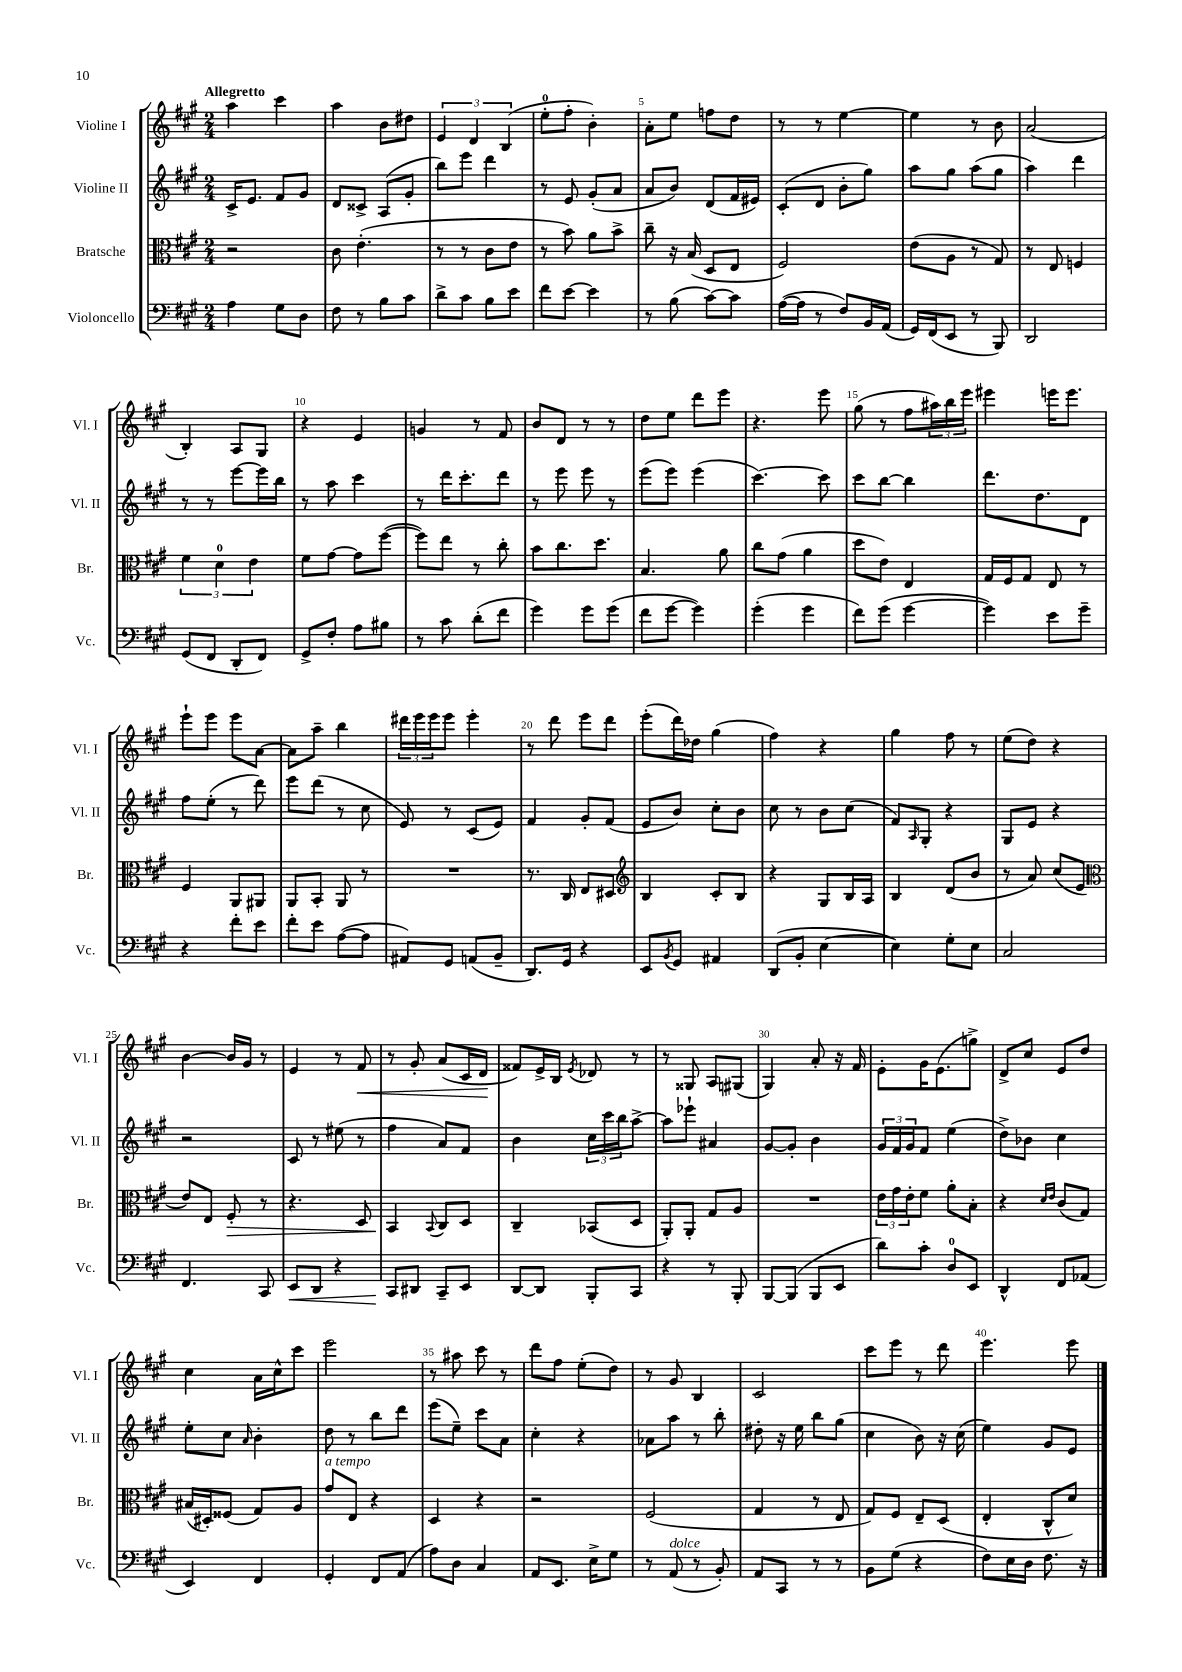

**kern	**kern	**kern	**kern
*staff4	*staff3	*staff2	*staff1
*clefF4	*clefC3	*clefG2	*clefG2
*k[f#c#g#]	*k[f#c#g#]	*k[f#c#g#]	*k[f#c#g#]
*M2/4	*M2/4	*M2/4	*M2/4
4A	2r	16c#^	4aa
.	.	8.e	.
8G#	.	8f#	4ccc#
8D	.	8g#	.
=	=	=	=
8F#	8c#	8d	4aa
8r	(4.e'	8c##^	.
8B	.	(8A	8b
8c#	.	8g#'	8dd#
=	=	=	=
8d^	8r	8bb)	6e
8c#	8r	8eee	.
.	.	.	6d
8B	8c#	4ddd	.
.	.	.	(6B
8e	8e	.	.
=	=	=	=
8f#	8r	8r	8ee'
[8e	8b)	8e	8ff#'
4e]	8a	(8g#'	4b')
.	8b^	8a	.
=	=	=	=
8r	8cc#~	8a	8a'
(8B	16r	8b)	8ee
.	(16B	.	.
[8c#)	8D	(8d	8ff
8c#]	8E	16f#	8dd
.	.	16e#)	.
=	=	=	=
([16A	2F#)	(8c#'	8r
16A]	.	.	.
8r	.	8d	8r
8F#)	.	8b'	[4ee
16BB	.	8gg#)	.
(16AA	.	.	.
=	=	=	=
16GG#)	(8e	8aa	4ee]
(16FF#	.	.	.
8EE	8A	8gg#	.
8r	8r	(8aa	8r
8BBB)	8G#)	8gg#	8b
=	=	=	=
2DD	8r	4aa)	(2a
.	8E	.	.
.	4F	4ddd	.
=	=	=	=
(8GG#	6f#	8r	4B')
8FF#	.	8r	.
.	6d	.	.
8DD'	.	[8eee	8A
.	6e	.	.
8FF#)	.	16eee]	8G#
.	.	16bb	.
=	=	=	=
8GG#^	8f#	8r	4r
8F#'	[8g#	8aa	.
8A	8g#]	4ccc#	4e
8B#	([8ff#	.	.
=	=	=	=
8r	8ff#])	8r	4g
8c#	8ee	16ddd	.
.	.	8.ccc#'	.
(8d'	8r	.	8r
8f#	8cc#'	8ddd	8f#
=	=	=	=
4g#)	8b	8r	8b
.	8.cc#	8eee	8d
8g#	.	8eee	8r
.	8.dd	.	.
(8g#	.	8r	8r
=	=	=	=
8f#	4.B	(8eee	8dd
[8g#	.	8eee)	8ee
4g#])	.	(4eee	8ddd
.	8a	.	8eee
=	=	=	=
(4g#'	8cc#	[4.ccc#)	4.r
.	(8g#	.	.
4g#	4a	.	.
.	.	8ccc#]	8eee
=	=	=	=
8f#)	8dd	8ccc#	(8gg#
(8g#	8e)	[8bb	8r
[4g#	4E	4bb]	8ff#
.	.	.	24aa#)
.	.	.	24bb
.	.	.	24eee
=	=	=	=
4g#])	16G#	8.ddd	4eee#
.	16F#	.	.
.	8G#	.	.
.	.	8.dd	.
8e	8E	.	16eee
.	.	.	8.eee
8g#~	8r	8d	.
=	=	=	=
4r	4F#	8ff#	8eee`
.	.	(8ee'	8eee
8f#'	8AA	8r	8eee
8e	8AA#	8ddd)	[8a
=	=	=	=
8f#'	8AA	8eee	8a]
8e	8BB'	(8ddd	8aa~
([8A	8AA	8r	4bb
8A]	8r	8cc#	.
=	=	=	=
8AA#)	2r	8e)	24ddd#
.	.	.	24eee
.	.	.	24eee
8GG#	.	8r	8eee
(8AA	.	(8c#	4eee'
8BB~	.	8e)	.
=	=	=	=
8.DD)	8.r	4f#	8r
.	.	.	8ddd
16GG#	16C#	.	.
4r	8E	8g#'	8eee
.	8D#	(8f#	8ddd
=	=	=	=
*	*clefG2	*	*
8EE	4B	8e	(8eee'
8qBB	.	.	.
8GG#	.	8b)	16ddd)
.	.	.	16dd-
4AA#	8c#'	8cc#'	(4gg#
.	8B	8b	.
=	=	=	=
(8DD	4r	8cc#	4ff#)
8BB'	.	8r	.
[4E	8G#	8b	4r
.	16B	(8cc#	.
.	16A	.	.
=	=	=	=
4E])	4B	8f#)	4gg#
.	.	16qqA	.
.	.	8G#'	.
8G#'	(8d	4r	8ff#
8E	8b	.	8r
=	=	=	=
2C#	8r	8G#	(8ee
.	8a)	8e	8dd)
.	(8cc#	4r	4r
.	8e	.	.
=	=	=	=
*	*clefC3	*	*
4.FF#	8e)	2r	[4b
.	8E	.	.
.	8F#'	.	16b]
.	.	.	16g#
8CC#	8r	.	8r
=	=	=	=
8EE	4.r	8c#	4e
8DD	.	8r	.
4r	.	(8ee#	8r
.	8D	8r	8f#
=	=	=	=
8CC#	4BB	4ff#	8r
8DD#	.	.	8g#'
.	8qqBB	.	.
8CC#~	8C#	8a)	(8a
8EE	8D	8f#	16c#
.	.	.	16d
=	=	=	=
[8DD	4C#~	4b	8f##)
8DD]	.	.	16e^
.	.	.	16B
.	.	.	8qe
8BBB'	(8BB-	24cc#	8d-
.	.	24ccc#	.
.	.	24bb	.
8CC#	8D	[8aa^	8r
=	=	=	=
4r	8AA')	8aa]	8r
.	8AA'	8eee-`	8G##
8r	8G#	4a#	8A
8BBB'	8A	.	(8G#
=	=	=	=
[8BBB	2r	[8g#	4G#)
(8BBB]	.	8g#']	.
8BBB	.	4b	8a'
8EE	.	.	16r
.	.	.	16f#
=	=	=	=
8d)	24e	24g#	8e'
.	24g#	24f#	.
.	24e'	24g#	.
8c#'	8f#	8f#	16g#
.	.	.	(8.e
8D	8a'	(4ee	.
8EE	8B'	.	8gg^)
=	=	=	=
4DD^^	4r	8dd^)	8d^
.	.	8b-	8cc#
.	16qqd	.	.
.	16qqe	.	.
8FF#	(8c#	4cc#	8e
(8AA-	8G#)	.	8dd
=	=	=	=
4EE)	(16B#	8ee'	4cc#
.	16D#')	.	.
.	(8F##	8cc#	.
.	.	16qqa	.
4FF#	8G#)	4b'	16a
.	.	.	16cc#^^
.	8A	.	8ccc#
=	=	=	=
4GG#'	8g#	8dd	2eee
.	8E	8r	.
8FF#	4r	8bb	.
(8AA	.	8ddd	.
=	=	=	=
8A)	4D	(8eee	8r
8D	.	8ee~)	8aa#
4C#	4r	8ccc#	8ccc#
.	.	8a	8r
=	=	=	=
8AA	2r	4cc#'	8ddd
8.EE	.	.	8ff#
.	.	4r	(8ee'
16E^	.	.	.
8G#	.	.	8dd)
=	=	=	=
8r	(2F#	8a-	8r
(8AA	.	8aa	8g#
8r	.	8r	4B
8BB')	.	8bb'	.
=	=	=	=
8AA	4G#	8dd#'	2c#
8CC#	.	16r	.
.	.	16ee	.
8r	8r	8bb	.
8r	8E	(8gg#	.
=	=	=	=
8BB	8G#)	4cc#	8ccc#
(8G#	8F#	.	8eee
4r	8E~	8b)	8r
.	(8D	16r	8ddd
.	.	(16cc#	.
=	=	=	=
8F#)	4E'	4ee)	4.eee
16E	.	.	.
16D	.	.	.
8.F#	8C#^^	8g#	.
.	8d)	8e	8eee
16r	.	.	.
==	==	==	==
*-	*-	*-	*-
